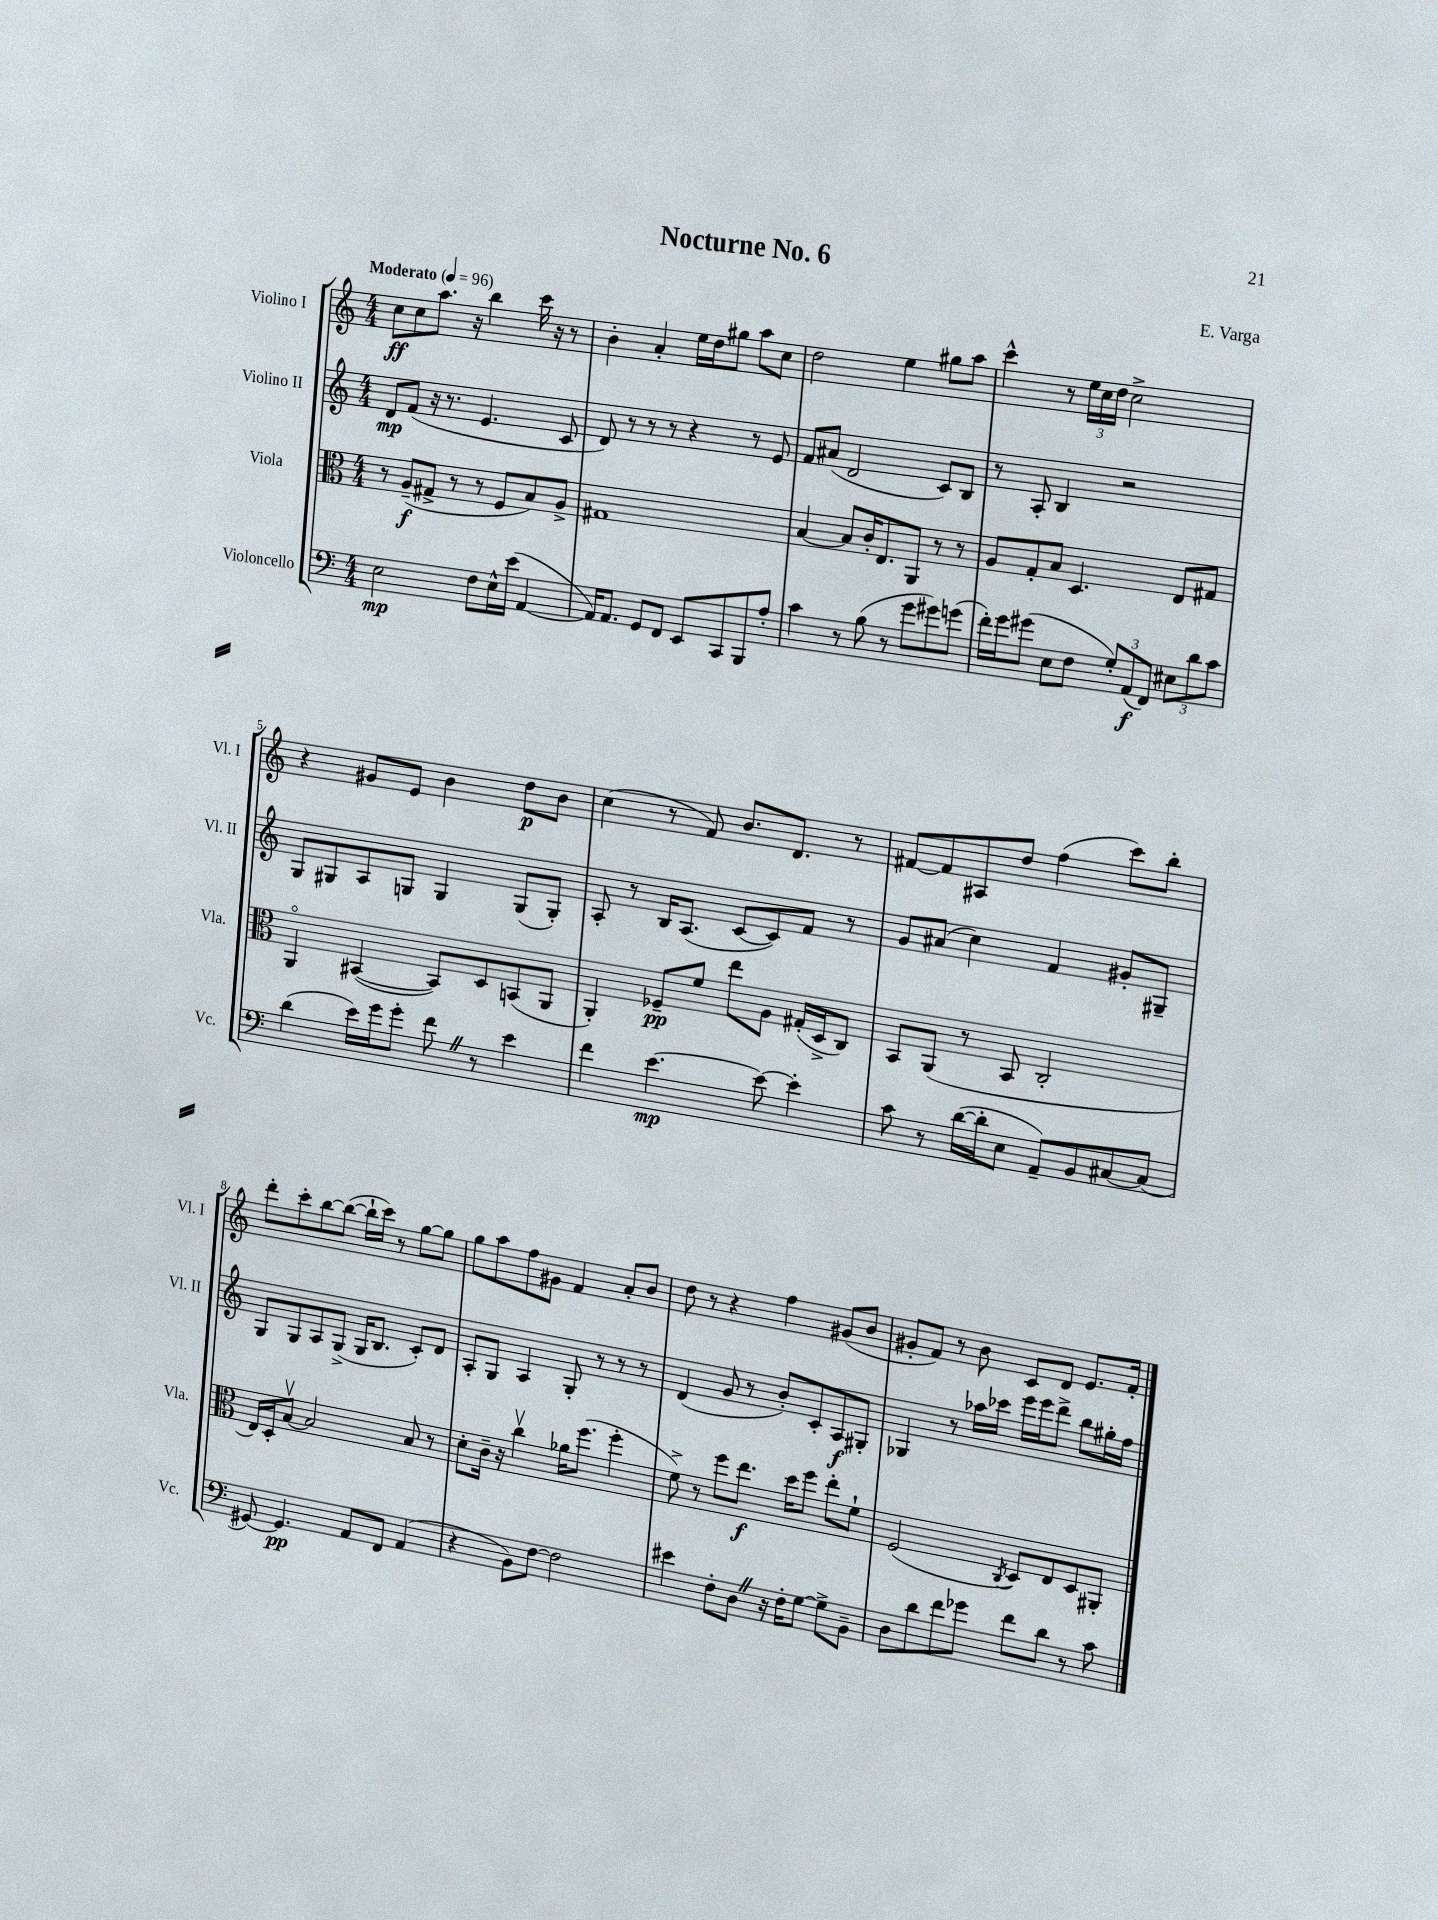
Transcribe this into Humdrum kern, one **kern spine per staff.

**kern	**dynam	**kern	**dynam	**kern	**dynam	**kern	**dynam
*part4	*part4	*part3	*part3	*part2	*part2	*part1	*part1
*staff4	*staff4	*staff3	*staff3	*staff2	*staff2	*staff1	*staff1
*I"Violoncello	*	*I"Viola	*	*I"Violino II	*	*I"Violino I	*
*I'Vc.	*	*I'Vla.	*	*I'Vl. II	*	*I'Vl. I	*
*clefF4	*	*clefC3	*	*clefG2	*	*clefG2	*
*k[]	*	*k[]	*	*k[]	*	*k[]	*
*M4/4	*	*M4/4	*	*M4/4	*	*M4/4	*
*MM96	*	*MM96	*	*MM96	*	*MM96	*
=1	=1	=1	=1	=1	=1	=1	=1
!	!	!	!	!	!	!LO:TX:a:B:t=Moderato	!
2E\	mp	8r	.	8d/L	mp	8cc\L	ff
.	.	(8A~/L	f	(8f/J	.	8cc\	.
.	.	8G#X^/J	.	16r	.	8.aa\J	.
.	.	.	.	8.r	.	.	.
.	.	8r	.	.	.	.	.
.	.	.	.	.	.	16r	.
8F\L	.	8r	.	4.e/	.	4bb\	.
16E^^\L	.	8F/L	.	.	.	.	.
(16e\JJ	.	.	.	.	.	.	.
[4AA/	.	8B/)	.	.	.	16ccc\	.
.	.	.	.	.	.	16r	.
.	.	8A^/J	.	8c/	.	8r	.
=2	=2	=2	=2	=2	=2	=2	=2
16AA/KL])	.	1G#X	.	8d/)	.	4b'\	.
8.AA/J	.	.	.	.	.	.	.
.	.	.	.	8r	.	.	.
8GG/L	.	.	.	8r	.	4a'/	.
8FF/J	.	.	.	8r	.	.	.
8EE/L	.	.	.	4r	.	16ee\LL	.
.	.	.	.	.	.	16dd\J	.
8CC/	.	.	.	.	.	8gg#X\J	.
8BBB/	.	.	.	8r	.	8aa\L	.
8A'/J	.	.	.	8e/	.	8cc\J	.
=3	=3	=3	=3	=3	=3	=3	=3
4c\	.	[4B/	.	8f/L	.	2dd\	.
.	.	.	.	(8a#X/J	.	.	.
8r	.	8B/L]	.	2d/	.	.	.
(8B\	.	16c'/K	.	.	.	.	.
.	.	8.E/	.	.	.	.	.
8r	.	.	.	.	.	4ee\	.
8g\L	.	8AA/J	.	.	.	.	.
8g#X\)	.	8r	.	8c/L)	.	8gg#X\L	.
(8gn\J	.	8r	.	8B/J	.	8aa\J	.
=4	=4	=4	=4	=4	=4	=4	=4
16f'\LL)	.	8A/L	.	8r	.	4ccc^^\	.
16g\J	.	.	.	.	.	.	.
(8g#X\J	.	8G'/	.	8A'/	.	.	.
8E\L	.	8B/J	.	4B/	.	8r	.
8F\J	.	4.D/	.	.	.	24ee\LL	.
.	.	.	.	.	.	24cc\	.
.	.	.	.	.	.	24dd\JJ	.
12G'/L)	.	.	.	2r	.	2cc^\	.
(12AA/	f	.	.	.	.	.	.
12FF/J)	.	.	.	.	.	.	.
12E#X\L	.	8E/L	.	.	.	.	.
12d\	.	.	.	.	.	.	.
.	.	8G#X/J	.	.	.	.	.
12c\J	.	.	.	.	.	.	.
!!LO:LB:g=z
=5	=5	=5	=5	=5	=5	=5	=5
(4d\	.	4AA/	.	8G/L	.	4r	.
.	.	.	.	8G#X/	.	.	.
16e\LL)	.	([4BB#X/	.	8A/	.	8g#X/L	.
16g\J	.	.	.	.	.	.	.
8g'\J	.	.	.	8Gn/J	.	8e/J	.
8fZ\	.	8BB#/L])	.	4G/	.	4b\	.
8r	.	8D/	.	.	.	.	.
4e\	.	(8BBn/	.	(8G/L	.	8dd\L	p
.	.	8AA/J	.	8G'/J)	.	8b\J	.
=6	=6	=6	=6	=6	=6	=6	=6
4f\	.	4AA'/)	.	8A'/	.	(4cc\	.
.	.	.	.	8r	.	.	.
[4.e\	mp	8F-X~/L	pp	16B/KL	.	8r	.
.	.	.	.	(8.A/J	.	.	.
.	.	8f/J	.	.	.	8f/)	.
.	.	8ee\L	.	[8c/L	.	8.b/L	.
8e\_	.	8A\J	.	8c/])	.	.	.
.	.	.	.	.	.	8.d/J	.
4e'\]	.	(16G#X'/LL	.	8f/J	.	.	.
.	.	16D^/J	.	.	.	.	.
.	.	8C/J)	.	8r	.	8r	.
=7	=7	=7	=7	=7	=7	=7	=7
8c\	.	8BB/L	.	8g/L	.	[8f#X/L	.
8r	.	(8AA/J	.	(8a#X/J	.	8f#/]	.
([16d\LL	.	8r	.	4cc\)	.	8A#X/	.
16d'\J]	.	.	.	.	.	.	.
8E\J	.	8BB/	.	.	.	8dd/J	.
8AA~/L)	.	2C'/	.	4f/	.	(4ff\	.
8BB/	.	.	.	.	.	.	.
[8C#X/	.	.	.	8g#X'/L	.	8ccc\L)	.
(8C#/J]	.	.	.	8G#X~/J	.	8bb'\J	.
!!LO:LB:g=z
=8	=8	=8	=8	=8	=8	=8	=8
[8GG#X/)	.	16E/LL)	.	8G/L	.	8ddd'\L	.
.	.	16D'/J	.	.	.	.	.
4.GG#/]	pp	[8Bv/J	.	8G/	.	8ccc'\	.
.	.	2B/]	.	8A/	.	[8bb\	.
.	.	.	.	(8G^/J	.	(8bb\J_	.
8AA/L	.	.	.	16G/KL	.	16bb`\LL]	.
.	.	.	.	8.B/J	.	16ccc\JJ)	.
8FF/J	.	.	.	.	.	8r	.
(4AA/	.	8B/	.	8c'/L)	.	[8gg\L	.
.	.	8r	.	8d/J	.	8gg\J]	.
=9	=9	=9	=9	=9	=9	=9	=9
4r	.	8d'\L	.	8A'/L	.	8gg\L	.
.	.	16c~\Jk	.	8G/J	.	8aa\	.
.	.	16r	.	.	.	.	.
8BB\L)	.	4ccv\	.	4A/	.	8ff\	.
[8F\J	.	.	.	.	.	8g#X\J	.
2F\]	.	16a-X\KL	.	8G'/	.	4f/	.
.	.	(8.ff\J	.	.	.	.	.
.	.	.	.	8r	.	.	.
.	.	4ff'\	.	8r	.	8a'/L	.
.	.	.	.	8r	.	8b/J	.
=10	=10	=10	=10	=10	=10	=10	=10
4e#X\	.	8f^\)	.	(4d/	.	8dd\	.
.	.	8r	.	.	.	8r	.
8F'\L	.	8ff\L	.	8g/	.	4r	.
8DZ\J	.	8.ee\J	f	8r	.	.	.
16r	.	.	.	8b'/L)	.	4ff\	.
16F'\KL	.	16dd\KL	.	.	.	.	.
[8G\J	.	8ff\J	.	8c'/	.	.	.
8G^\L]	.	8ee'\L	.	8A/	f	(8g#X/L	.
8BB~\J	.	8f`\J	.	8G#X'/J	.	8b/J	.
=11	=11	=11	=11	=11	=11	=11	=11
8D\L	.	(2F/	.	4G-X/	.	8g#X'/L	.
8d\	.	.	.	.	.	8f/J)	.
8f\	.	.	.	8r	.	8r	.
8g-X\J	.	.	.	16aa-X\LL	.	8b\	.
.	.	.	.	16ccc-X\JJ	.	.	.
.	.	8qC/	.	.	.	.	.
8f\L	.	8D/L)	.	16eee\LL	.	8c/L	.
.	.	.	.	16eee\J	.	.	.
8d\J	.	8E/	.	8ddd^\J	.	8d/J	.
8r	.	8D/	.	8bb\L	.	8.e/L	.
8c\	.	8AA#X'/J	.	16gg#X'\L	.	.	.
.	.	.	.	16ff\JJ	.	16f'/Jk	.
==	==	==	==	==	==	==	==
*-	*-	*-	*-	*-	*-	*-	*-
